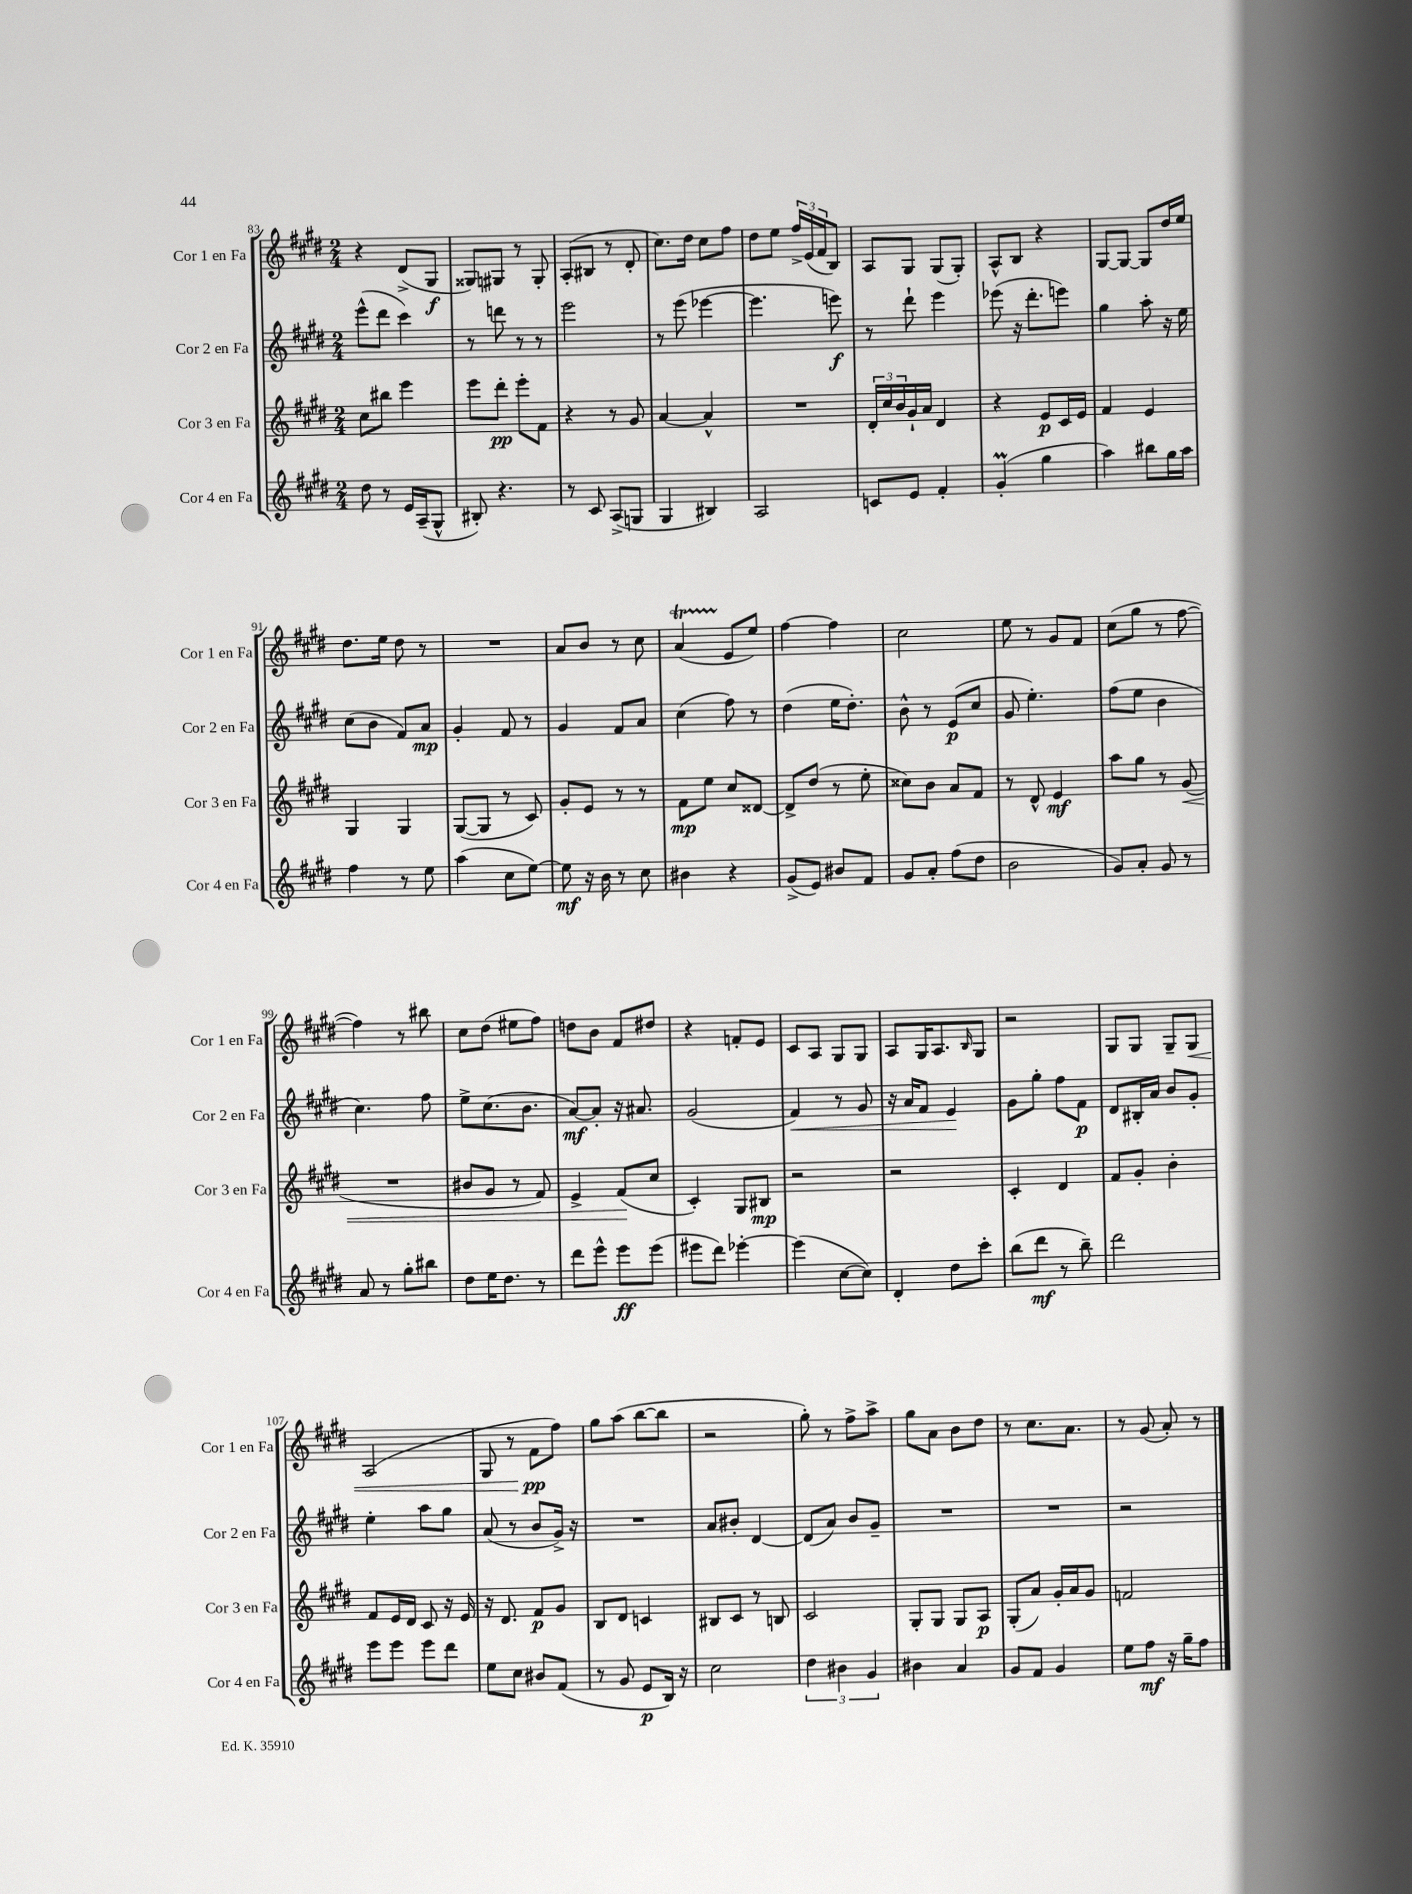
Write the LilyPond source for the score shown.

<<
\new StaffGroup <<
\new Staff = "s0" \with { instrumentName = "Cor 1 en Fa" shortInstrumentName = "Cor 1 en Fa" } {
    \clef treble \key e \major \numericTimeSignature \time 2/4
    r4 dis'8->( gis8\f |
    gisis8) gis8 r8 gis8-. |
    a8-.( bis8 r8 dis'8-. |
    cis''8.) dis''16 cis''8 fis''8 |
    dis''8 e''8 \tuplet 3/2 { fis''16-> e'16( fis'16 } b8) |
    a8 gis8 gis8( gis8-.) |
    a8-^ b8 r4 |
    gis8~ gis8~ gis8 dis''16 e''16 |
    dis''8. e''16 dis''8 r8 |
    R2 |
    a'8 b'8 r8 cis''8 |
    a'4\startTrillSpan( e'8\stopTrillSpan e''8) |
    fis''4~ fis''4 |
    cis''2 |
    e''8 r8 gis'8 fis'8 |
    cis''8( gis''8 r8 fis''8~ |
    fis''4) r8 bis''8 |
    cis''8 dis''8( eis''8 fis''8) |
    d''8 b'8 fis'8 dis''8 |
    r4 f'8-. e'8 |
    cis'8 a8 gis8 gis8 |
    a8 gis16 a8. \grace { b16 } gis8 |
    r2 |
    gis8 gis8 gis8-- gis8\< |
    a2( |
    gis8 r8 fis'8\pp\! fis''8) |
    gis''8 a''8( b''8~ b''8 |
    r2 |
    gis''8-.) r8 fis''8-> a''8-> |
    gis''8 a'8 b'8 dis''8 |
    r8 cis''8. a'8. |
    r8 gis'8( a'8-.) r8 \bar "|." |
}
\new Staff = "s1" \with { instrumentName = "Cor 2 en Fa" shortInstrumentName = "Cor 2 en Fa" } {
    \clef treble \key e \major \numericTimeSignature \time 2/4
    e'''8-^( dis'''8 cis'''4) |
    r8 d'''8 r8 r8 |
    e'''2 |
    r8 e'''8( ees'''4~ |
    ees'''4. e'''8\f) |
    r8 dis'''8-! e'''4 |
    ees'''8( r16 dis'''8.-. e'''8) |
    gis''4 a''8-. r16 e''16 |
    cis''8( b'8 fis'8) a'8\mp |
    gis'4-. fis'8 r8 |
    gis'4 fis'8 a'8 |
    cis''4( fis''8) r8 |
    dis''4( e''16 dis''8.-.) |
    b'8-^ r8 e'8\p( cis''8 |
    gis'8 e''4.-.) |
    fis''8( e''8 b'4 |
    cis''4.) fis''8 |
    e''8-> cis''8.( b'8. |
    a'8~\mf) a'8-. r16 ais'8. |
    gis'2( |
    fis'4\<) r8 gis'8 |
    r16 a'16 fis'8 e'4\! |
    gis'8 gis''8-. fis''8 fis'8\p |
    dis'8 bis16-. a'16 b'8 gis'8-. |
    e''4-. a''8 gis''8 |
    a'8( r8 b'8 gis'16->) r16 |
    R2 |
    a'8 bis'8-. dis'4~ |
    dis'8( a'8) b'8 gis'8-- |
    R2 |
    R2 |
    r2 \bar "|." |
}
\new Staff = "s2" \with { instrumentName = "Cor 3 en Fa" shortInstrumentName = "Cor 3 en Fa" } {
    \clef treble \key e \major \numericTimeSignature \time 2/4
    cis''8 bis''8 e'''4 |
    e'''8 dis'''8-.\pp e'''8-. fis'8 |
    r4 r8 gis'8 |
    a'4~ a'4-^ |
    R2 |
    \tuplet 3/2 { dis'16-. cis''16 b'16 } gis'16-! a'16 dis'4 |
    r4 e'8\p cis'16 e'16 |
    fis'4 e'4 |
    gis4 gis4 |
    gis8~( gis8 r8 cis'8) |
    gis'8-. e'8 r8 r8 |
    fis'8\mp e''8 cis''8 disis'8~ |
    disis'8-> dis''8( r8 e''8-. |
    cisis''8) b'8 a'8 fis'8 |
    r8 dis'8-^ e'4\mf |
    a''8 gis''8 r8 gis'8\<( |
    R2 |
    bis'8 gis'8 r8 fis'8) |
    e'4-> fis'8\!( cis''8 |
    cis'4-.) gis8 bis8\mp |
    r2 |
    r2 |
    cis'4-. dis'4 |
    fis'8 gis'8-. b'4-. |
    fis'8 e'16 dis'16 cis'8 r16 e'16 |
    r16 dis'8. fis'8\p gis'8 |
    b8 dis'8 c'4 |
    bis8 cis'8 r8 b8 |
    cis'2 |
    gis8-. gis8 gis8 a8\p |
    gis8-.( a'8) gis'16-. a'16 gis'8 |
    f'2 \bar "|." |
}
\new Staff = "s3" \with { instrumentName = "Cor 4 en Fa" shortInstrumentName = "Cor 4 en Fa" } {
    \clef treble \key e \major \numericTimeSignature \time 2/4
    dis''8 r8 e'16 a16--( gis8-^ |
    bis8-.) r4. |
    r8 cis'8 a8->( g8 |
    gis4 bis4) |
    a2 |
    c'8 e'8 fis'4-. |
    gis'4-.\prall( gis''4 |
    a''4) bis''8 gis''16 a''16 |
    fis''4 r8 e''8 |
    a''4( cis''8 e''8~) |
    e''8\mf r16 b'16 r8 cis''8 |
    bis'4 r4 |
    gis'8->( e'8) bis'8 fis'8 |
    gis'8 a'8-. fis''8( dis''8 |
    b'2 |
    gis'8) a'8-. gis'8 r8 |
    a'8 r8 gis''8-. bis''8 |
    dis''8 e''16 dis''8. r8 |
    dis'''8 e'''8-^ e'''8\ff e'''8( |
    eis'''8 dis'''8) ees'''4~-. |
    ees'''4( cis''8~ cis''8) |
    dis'4-. dis''8 cis'''8-. |
    b''8( dis'''8\mf r8 b''8--) |
    dis'''2 |
    e'''8 e'''8 e'''8 dis'''8 |
    e''8 cis''8 bis'8 fis'8( |
    r8 gis'8 e'8\p b16) r16 |
    cis''2 |
    \tuplet 3/2 { dis''4 bis'4 gis'4 } |
    bis'4 a'4 |
    gis'8 fis'8 gis'4 |
    e''8 fis''8\mf r16 gis''16-- fis''8 \bar "|." |
}
>>
>>
\layout { \context { \Score currentBarNumber = #83 } }
